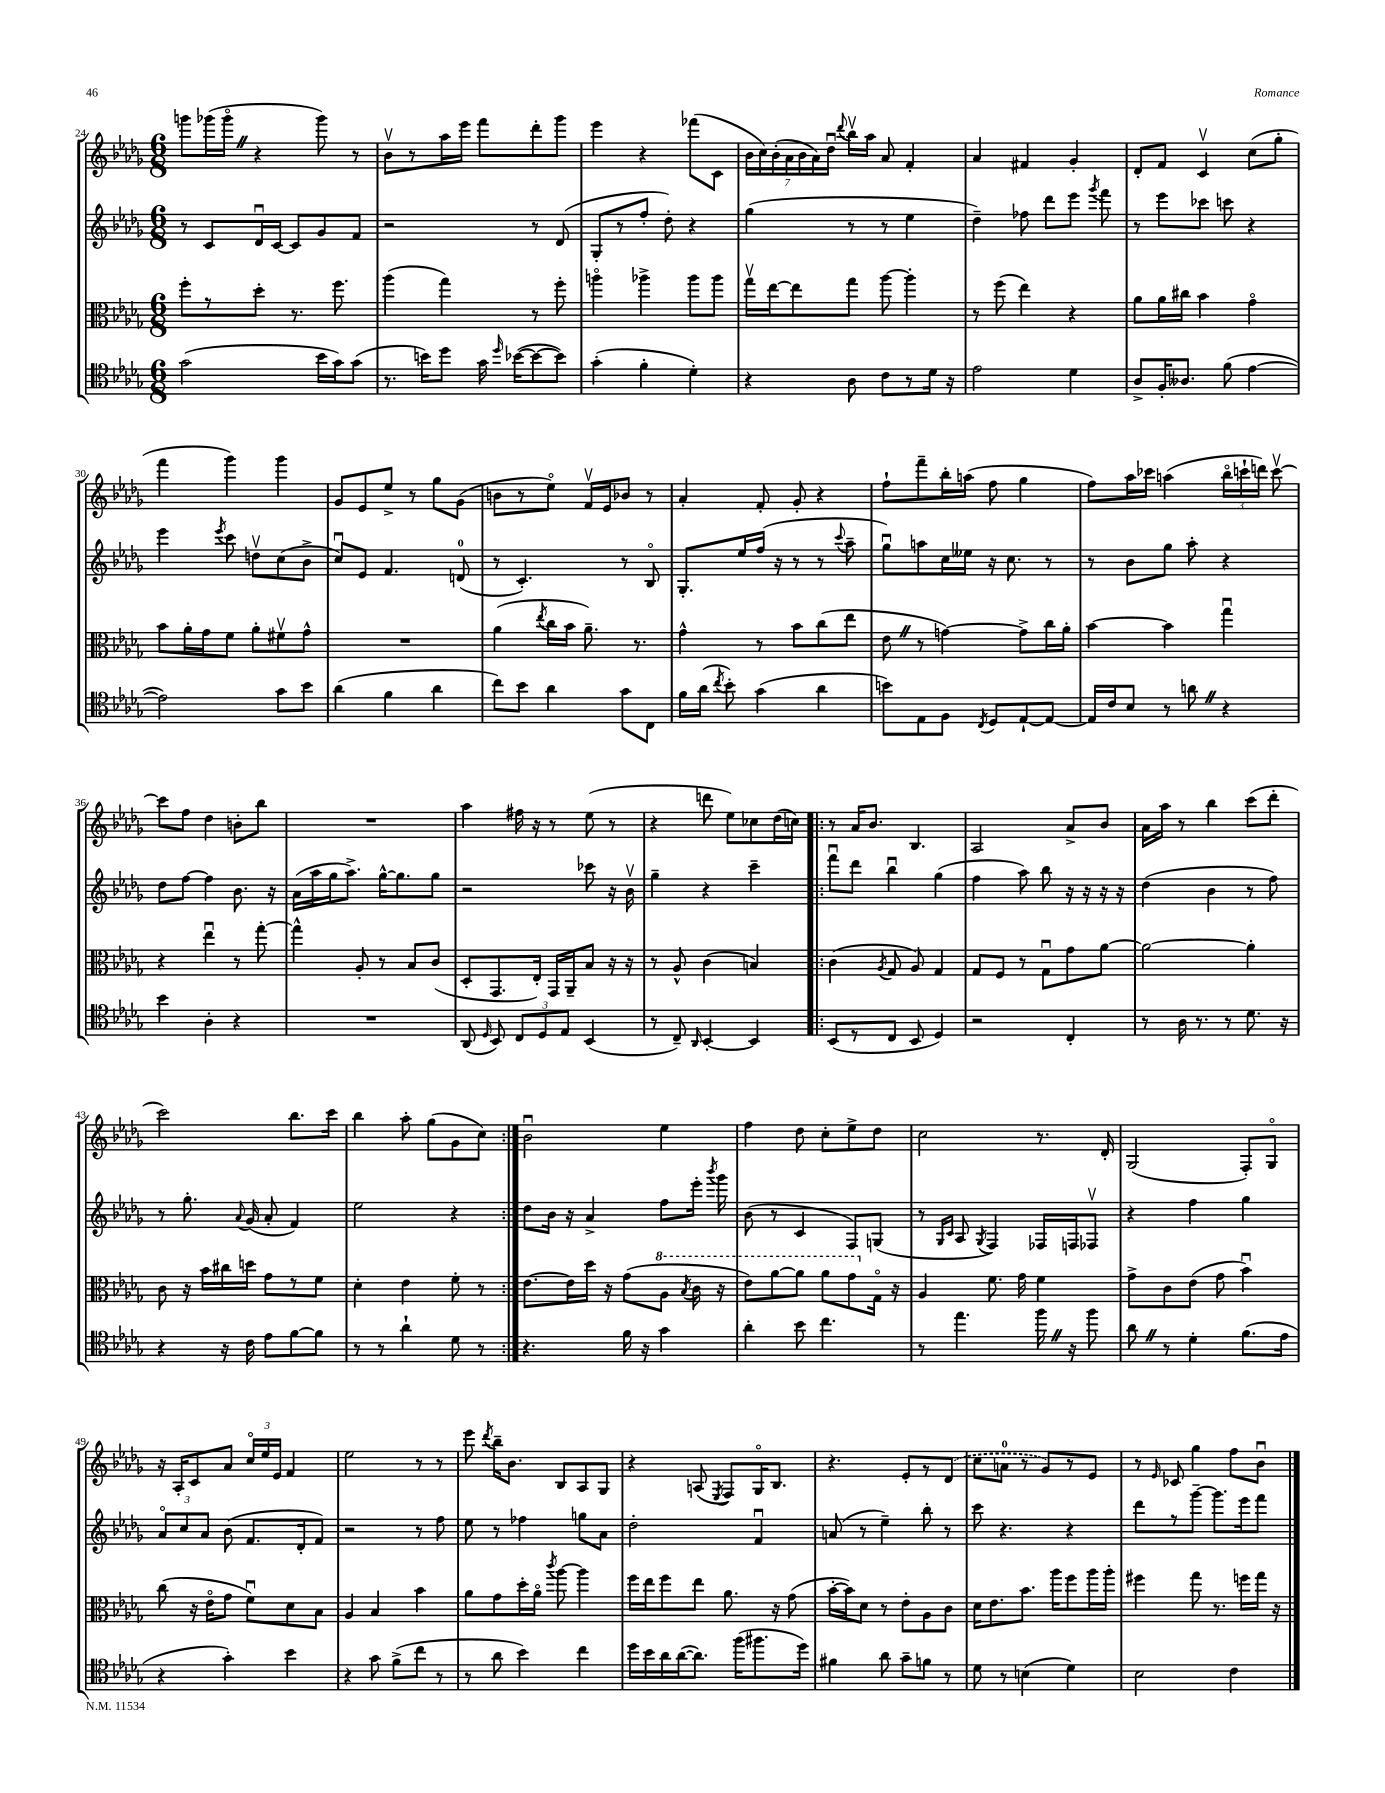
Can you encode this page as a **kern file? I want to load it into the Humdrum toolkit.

**kern	**kern	**kern	**kern
*staff4	*staff3	*staff2	*staff1
*clefC4	*clefC3	*clefG2	*clefG2
*k[b-e-a-d-g-]	*k[b-e-a-d-g-]	*k[b-e-a-d-g-]	*k[b-e-a-d-g-]
*M6/8	*M6/8	*M6/8	*M6/8
(2g-	8ff'	8r	8ggg
.	8r	8c	(16ggg-
.	.	.	16ggg-o
.	8dd-'	16d-u	4r
.	.	[16c	.
.	8.r	8c]	.
16b-	.	8g-	8ggg-)
16g-)	8.ff	.	.
(8g-	.	8f	8r
=	=	=	=
8.r	(4aa-	2r	8b-v
.	.	.	8r
16b)	.	.	.
8dd-	4gg-)	.	16aa-
.	.	.	16eee-
16g-	.	.	8fff
16qqdd-	.	.	.
([16b-	.	.	.
8b-_	8r	8r	8ddd-'
8b-])	8ff'	(8d-	8ggg-
=	=	=	=
(4g-'	4aao	8G-'	4eee-
.	.	8r	.
4f'	4aa-^	8ff'	4r
.	.	8dd-')	.
4d-')	8aa-	4r	(8fff-
.	8aa-	.	8c
=	=	=	=
4r	16gg-v	(4gg-	28b-
.	.	.	28cc)
.	[16ee-	.	.
.	.	.	(28b-'
.	.	.	28a-
.	8ee-]	.	.
.	.	.	28b-
.	.	.	28a-)
.	.	.	28dd-u
.	.	.	8qqddd-
8A-	8gg-	8r	16bb-v
.	.	.	16aa-
8c	[8aa-	8r	8a-
8r	4aa-']	4ee-	4f'
16d-	.	.	.
16r	.	.	.
=	=	=	=
2e-	8r	4dd-~)	4a-
.	(8ff	.	.
.	4ee-)	8ff-	4f#
.	.	8ddd-	.
4d-	4r	8eee-	4g-'
.	.	8qggg-	.
.	.	8fff	.
=	=	=	=
8A-^	8a-	8r	8d-'
16F'	16a-	8eee-	8f
8.A--	16cc#	.	.
.	4b-	8ccc-	4cv
(8f	.	8ccc	.
[4e-	4g-o	4r	(8cc
.	.	.	8gg-'
=	=	=	=
2e-])	8b-	4eee-	4fff
.	16a-'	.	.
.	16g-	.	.
.	.	8qeee-	.
.	8f	8ccc	4ggg-)
.	8a-'	8ddv	.
8g-	8f#v	(8cc	4ggg-
8b-	8g-^^	8b-^	.
=	=	=	=
(4a-	2.r	8ccu)	8g-
.	.	8e-	8e-
4f	.	4.f	8ee-^
.	.	.	8r
4a-	.	.	8gg-
.	.	(8d	(8g-
=	=	=	=
8cc)	(4a-	8r	8b
8b-	.	4.c')	8r
.	8qee-	.	.
4a-	16cc	.	8ee-o)
.	16b-	.	.
.	8.a-~)	.	16fv
.	.	.	16e-
8g-	.	8r	8b-
.	8.r	.	.
8C	.	8B-o	8r
=	=	=	=
16f	4g-^^	8.G-'	4a-'
(16a-	.	.	.
8qcc	.	.	.
8b-')	.	.	.
.	.	16ee-	.
(4g-	8r	(16ff	8f'
.	.	16r	.
.	8b-	8r	8g-'
4a-	(8cc	8r	4r
.	.	8qqccc	.
.	8ee-	8aa-~	.
=	=	=	=
8b)	8e-	8gg-u)	8ff`
8E-	8r	8aa	8fff~
8F	[4g)	16cc	16bb-'
.	.	16ee--	(16aa
8qC	.	.	.
8D-	.	16r	8ff
.	.	8.cc	.
[8E-`	8g^]	.	4gg-
8E-_	16cc	8r	.
.	16a-'	.	.
=	=	=	=
16E-]	[4b-	8r	8ff)
16c	.	.	.
8B-	.	8b-	16aa-
.	.	.	16ccc-
8r	4b-]	8gg-	(4aa
8a	.	8aa-'	.
4r	4gg-u	4r	24bb-o
.	.	.	24ccc`
.	.	.	24ddd)
.	.	.	[8cccv
=	=	=	=
4b-	4r	8dd-	8ccc]
.	.	[8ff	8ff
4A-'	4ee-u	4ff]	4dd-
4r	8r	8.b-	8b'
.	[8gg-'	.	8bb-
.	.	16r	.
=	=	=	=
2.r	4gg-^^]	(16a-	2.r
.	.	16aa-	.
.	.	16gg-	.
.	.	8.aa-^)	.
.	8A-'	.	.
.	8r	[16gg-^^	.
.	.	8.gg-]	.
.	8B-	.	.
.	(8c	8gg-	.
=	=	=	=
(8AA-	8D-'	2r	4aa-
16qqD-	.	.	.
8BB-)	8.GG-	.	.
12C	.	.	16ff#
.	16E-')	.	16r
12D-	.	.	.
.	16GG-	.	8r
12E-	.	.	.
.	16AA-~	.	.
(4BB-	8B-	8ccc-	(8ee-
.	16r	16r	8r
.	16r	16b-v	.
=	=	=	=
8r	8r	4gg-~	4r
8C~)	8A-^^	.	.
16qqAA-	.	.	.
[4BB-'	(4c	4r	8ddd
.	.	.	8ee-)
4BB-]	4B)	4ccc~	8cc-
.	.	.	(16dd-
.	.	.	16cc)
=!|:	=!|:	=!|:	=!|:
(8BB-	(4c	8fffu	8r
8r	.	8ddd-	16a-
.	.	.	8.b-
.	8qA-	.	.
8C	8G-	4bb-u	.
8BB-	8A-)	.	4.B-
4D-)	4G-	(4gg-	.
=	=	=	=
2r	8G-	4ff	2A-
.	8F	.	.
.	8r	8aa-)	.
.	8G-u	8bb-	.
4C'	8g-	16r	8a-^
.	.	16r	.
.	[8a-	16r	8b-
.	.	16r	.
=	=	=	=
8r	2a-_	(4dd-	16a-
.	.	.	16aa-
16A-	.	.	8r
8.r	.	.	.
.	.	4b-	4bb-
8r	.	.	.
8.d-	4a-']	8r	(8ccc
.	.	8ff)	8ddd-'
16r	.	.	.
=	=	=	=
4r	8c	8r	2ccc)
.	16r	8.gg-'	.
.	16b-	.	.
16r	16cc#	.	.
.	.	8qqa-	.
16c	16dd	(16g-	.
8e-	8g-	8a-'	.
[8f	8r	4f)	8.bb-
8f]	8f	.	.
.	.	.	16ccc
=	=	=	=
8r	4d-'	2ee-	4bb-
8r	.	.	.
4a-`	4e-	.	8aa-'
.	.	.	(8gg-
8d-	8f'	4r	8g-
8r	8r	.	8cc)
=:|!	=:|!	=:|!	=:|!
4.r	[8.e-	8dd-	2b-u
.	.	16b-	.
.	16e-]	16r	.
.	16dd-	4a-^	.
.	16r	.	.
16f	(8g-	.	.
16r	.	.	.
4g-	8a-	8ff	4ee-
.	8qb-	.	.
.	16cc	16eee-'	.
.	.	8qbbb-	.
.	16r	16ggg-	.
=	=	=	=
4a-'	8ee-)	(8b-	4ff
.	[8aa-	8r	.
8b-	8aa-]	4c	8dd-
4.cc	8aa-	.	8cc'
.	8gg-	8F)	8ee-^
.	16G-o	(8G	8dd-
.	16r	.	.
=	=	=	=
8r	4A-	8r	2cc
.	.	16qqG-	.
.	.	16qqc	.
4.ee-	.	8A-	.
.	.	8qG-	.
.	8.f	4F)	.
.	16g-	.	.
16ff	4f	16F-	8.r
16r	.	16F	.
8ff	.	8F-v	.
.	.	.	16d-'
=	=	=	=
8a-	8g-^	4r	(2G-
8r	8c	.	.
4d-'	(8e-	4ff	.
.	8g-	.	.
(8.f	4b-u)	4gg-	8F')
.	.	.	8G-o
16e-	.	.	.
=	=	=	=
4r	(8cc	12a-o	16r
.	.	.	16A-'
.	.	12cc	.
.	16r	.	8c
.	.	12a-	.
.	16e-o	.	.
4g-')	8g-	(8b-	8a-
.	8fu)	8.f	24cco
.	.	.	24ee-
.	.	.	24e-
4b-	8d-	.	4f
.	.	16d-'	.
.	8B-	8f)	.
=	=	=	=
4r	4A-	2r	2ee-
8g-	4B-	.	.
(8f^	.	.	.
8cc	4b-	8r	8r
8r	.	8ff	8r
=	=	=	=
8r	8a-	8ee-	8eee-
.	.	.	8qddd-
8a-	8g-	8r	16bb-~
.	.	.	8.b-
4b-)	16dd-'	4ff-	.
.	16a-o	.	.
.	8qccc	.	.
.	[8aa-	.	8B-
4cc	4aa-]	8gg	8A-
.	.	8a-	8G-
=	=	=	=
16dd-	16ff	2dd-'	4r
16b-	16ee-	.	.
16a-	8ff	.	.
([16a-	.	.	.
8.a-])	8ee-	.	(8A
.	.	.	8qE-
.	8.a-	.	8F)
(16ff	.	.	.
8.ff#	.	4fu	16G-o
.	16r	.	8.B-
.	(8g-	.	.
16dd-)	.	.	.
=	=	=	=
4f#	[16b-'	(8a	4.r
.	16b-])	.	.
.	8d-	8r	.
8a-	8r	4ee-~)	.
8g-~	8e-'	.	8e-'
8f	8A-	8bb-'	8r
8r	8c	8r	(8d-
=	=	=	=
8d-	16d-	8ccc	8cc
.	8.e-	.	.
8r	.	4.r	8a
(4B	8.b-	.	8r
.	.	.	8g-)
.	16aa-	.	.
4d-)	8ff	4r	8r
.	16aa-	.	8e-
.	16aa-'	.	.
=	=	=	=
2B-	4ff#	8ddd-	8r
.	.	.	16qqe-
.	.	8r	8c-
.	8gg-	[8ggg-~	4gg-
.	8.r	8.ggg-]	.
4c	.	.	8ff
.	16ff	16eee-	.
.	16gg-	8fff	8b-u
.	16r	.	.
==	==	==	==
*-	*-	*-	*-
